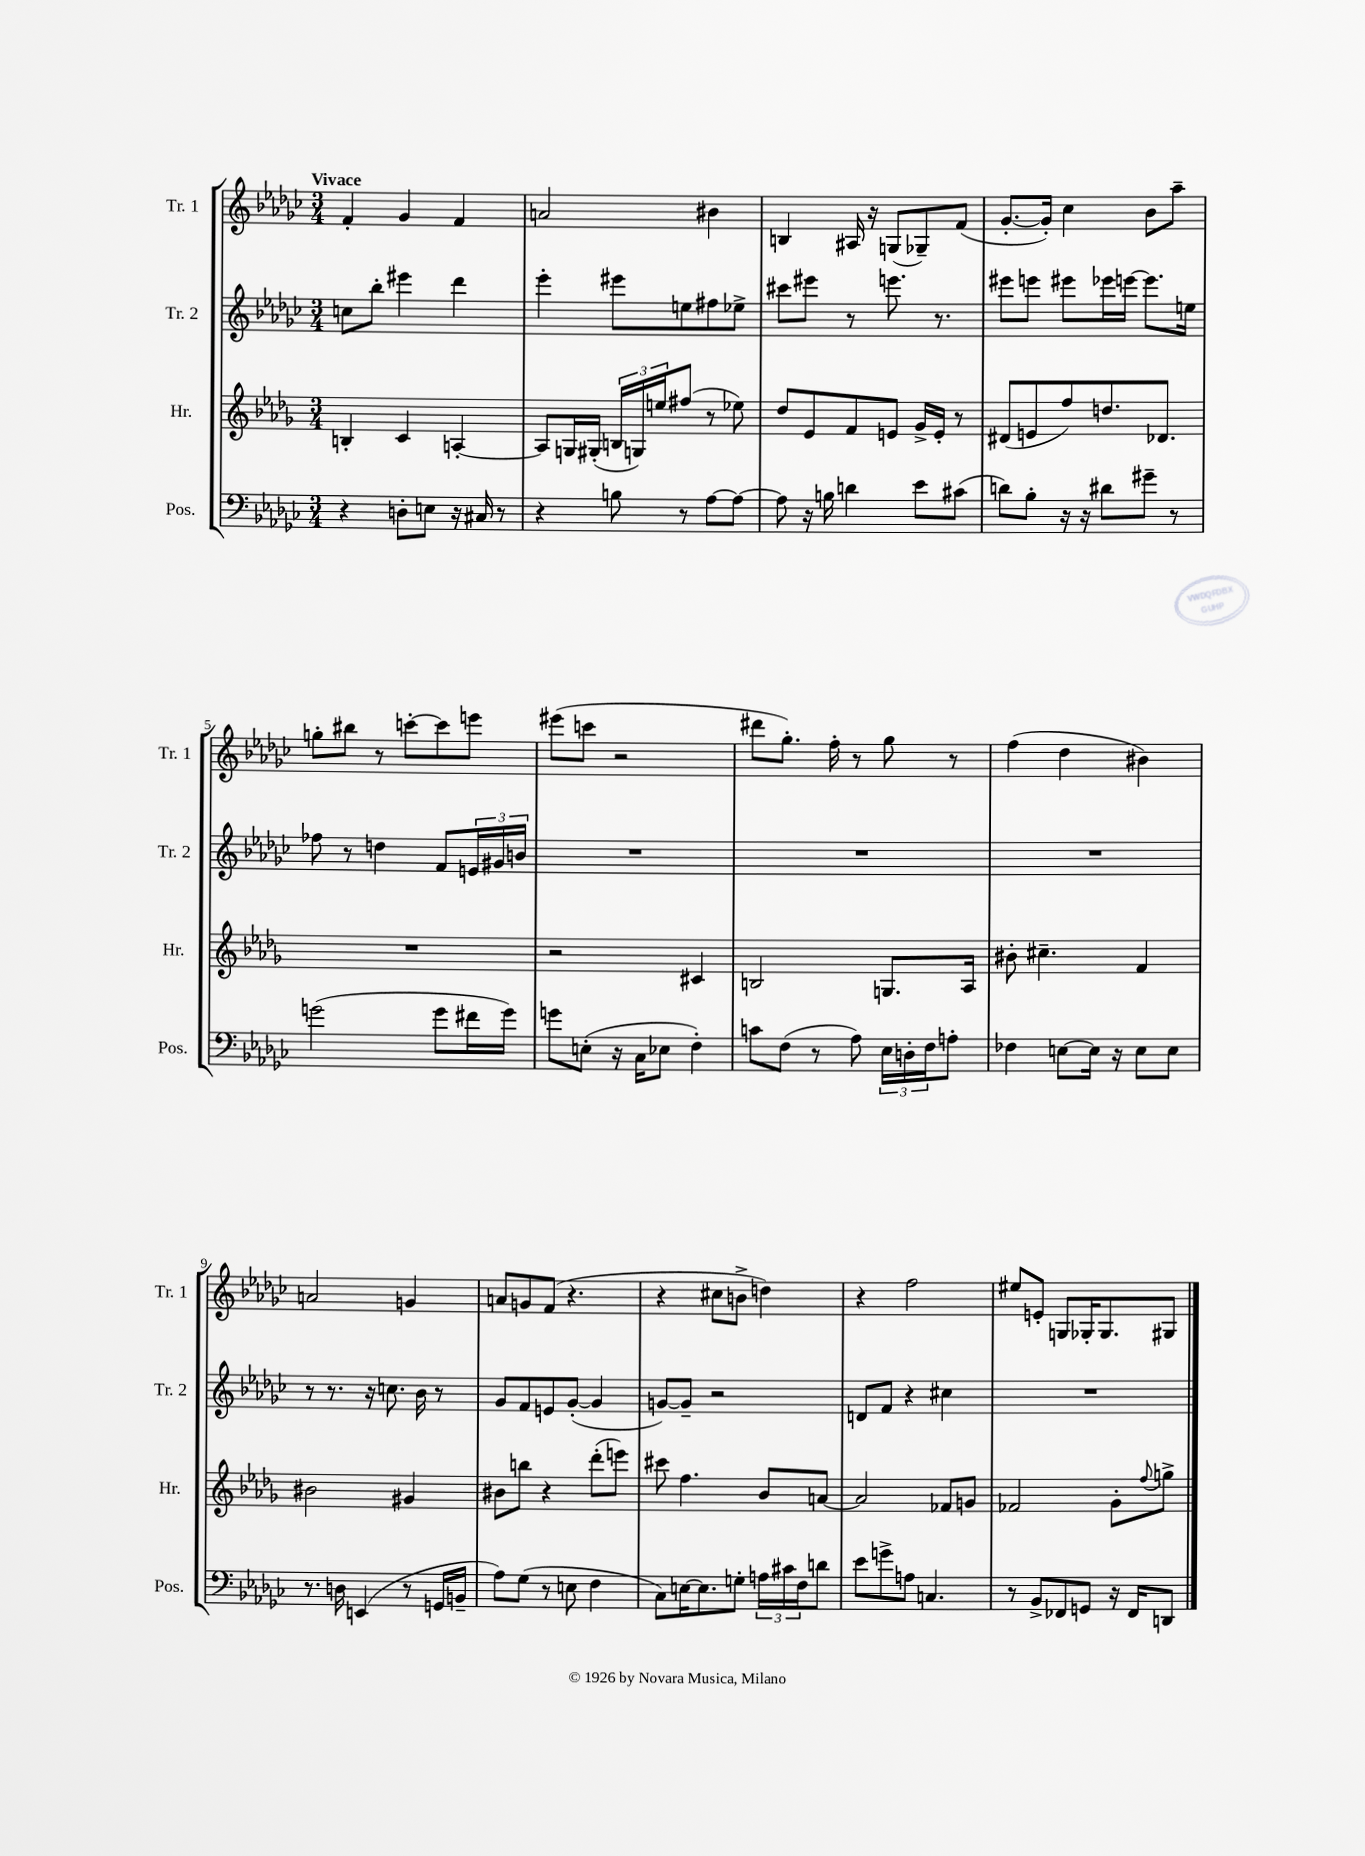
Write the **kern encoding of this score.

**kern	**kern	**kern	**kern
*part4	*part3	*part2	*part1
*staff4	*staff3	*staff2	*staff1
*I"Pos.	*I"Hr.	*I"Tr. 2	*I"Tr. 1
*I'Pos.	*I'Hr.	*I'Tr. 2	*I'Tr. 1
*clefF4	*clefG2	*clefG2	*clefG2
*k[b-e-a-d-g-c-]	*k[b-e-a-d-g-]	*k[b-e-a-d-g-c-]	*k[b-e-a-d-g-c-]
*M3/4	*M3/4	*M3/4	*M3/4
=1	=1	=1	=1
!	!	!	!LO:TX:a:B:t=Vivace
4r	4Bn'/	8ccn\L	4f'/
.	.	8bb-'\J	.
8Dn'\L	4c/	4eee#X\	4g-/
8En\J	.	.	.
16r	[4An'/	4ddd-\	4f/
16C#X/	.	.	.
8r	.	.	.
=2	=2	=2	=2
4r	8A/L]	4eee-'\	2an/
.	16Gn/L	.	.
.	(16G#X'/JJ	.	.
8Bn\	24Bn/LL	8eee#X\L	.
.	24Gn/)	.	.
.	24een/J	.	.
8r	(8ff#X/J	8een\	.
[8A-\L	8r	8ff#X\	4b#X\
8A-\J_	8ee-X\)	8ee-X^\J	.
=3	=3	=3	=3
8A-\]	8dd-/L	8ccc#X\L	4Bn/
16r	8e-/	8eee#X\J	.
16Bn\	.	.	.
4dn\	8f/	8r	16A#X/
.	.	.	16r
.	8en/J	8.eeen\	(8Gn/L
8e-\L	16g-^/LL	.	8G-X~/)
.	16e'/JJ	8.r	.
(8c#X\J	8r	.	(8f/J
=4	=4	=4	=4
8dn\L)	(8d#X/L	8eee#X\L	[8.g-'/L
8B-'\J	8en/	8eeen\J	.
.	.	.	16g-'/Jk])
16r	8ff/)	8eee#X\L	4cc-\
16r	.	.	.
8d#X\L	8.ddn/	16eee-X\L	.
.	.	[16eeen\JJ	.
8g#X~\J	.	8.eee\L]	8b-\L
.	8.d-X/J	.	.
8r	.	.	8aa-~\J
.	.	16een\Jk	.
!!LO:LB:g=z
=5	=5	=5	=5
(2gn\	2.r	8ff-X\	8ggn'\L
.	.	8r	8bb#X\J
.	.	4ddn\	8r
.	.	.	[8cccn'\L
8g\L	.	8f/L	8ccc\]
16f#X\L	.	24en/L	8eeen\J
.	.	24g#X/	.
16g\JJ)	.	.	.
.	.	24bn/JJ	.
=6	=6	=6	=6
8gn\L	2r	2.r	(8eee#X\L
(8En'\J	.	.	8cccn\J
16r	.	.	2r
16C-\KL	.	.	.
8E-X\J	.	.	.
4F'\)	4c#X/	.	.
=7	=7	=7	=7
8cn\L	2Bn/	2.r	8ddd#X\L
(8F\J	.	.	8.gg-'\J)
8r	.	.	.
.	.	.	16ff'\
8A-\)	.	.	8r
24E-\LL	8.Gn/L	.	8gg-\
24Dn'\	.	.	.
24F\J	.	.	.
8An'\J	.	.	8r
.	16A-/Jk	.	.
=8	=8	=8	=8
4F-X\	8b#X'\	2.r	(4ff\
.	4.cc#X~\	.	.
[8En\L	.	.	4dd-\
16E\Jk]	.	.	.
16r	.	.	.
8E\L	4f/	.	4b#X\)
8E\J	.	.	.
!!LO:LB:g=z
=9	=9	=9	=9
8.r	2b#X\	8r	2an/
.	.	8.r	.
16Dn\	.	.	.
(4EEn/	.	.	.
.	.	16r	.
.	.	8.ccn\	.
8r	4g#X/	.	4gn/
.	.	16b-\	.
16GGn/LL	.	8r	.
16BBn~/JJ	.	.	.
=10	=10	=10	=10
8A-\L)	8b#X\L	8g-/L	8an/L
(8G-\J	8bbn\J	8f/	8gn/
8r	4r	8en/	(8f/J
8En\	.	([8g-'/J	4.r
4F\	(8ddd-'\L	4g-/]	.
.	8eeen\J)	.	.
=11	=11	=11	=11
8C-\L)	8ccc#X\	[8gn/L)	4r
[16En\K	4.ff\	8g~/J]	.
8.E\]	.	.	.
.	.	2r	8cc#X\L
8Gn'\J	.	.	8bn^\J
24An\LL	8b-/L	.	4ddn\)
24c#X\	.	.	.
24F\J	.	.	.
8dn\J	[8an/J	.	.
=12	=12	=12	=12
8e-\L	2a/]	8dn/L	4r
8gn^\	.	8f/J	.
8An\J	.	4r	2ff\
4.Cn/	.	.	.
.	8f-X/L	4cc#X\	.
.	8gn/J	.	.
=13	=13	=13	=13
8r	2f-X/	2.r	8ee#X/L
8BB-^/L	.	.	8en'/J
8FF-X/	.	.	8Gn/L
8GGn/J	.	.	16G-X'/K
.	.	.	8.G-/
16r	8g-'\L	.	.
16FF-/KL	.	.	.
.	8qqff/	.	.
8DDn/J	8ggn^\J	.	8G#X/J
==	==	==	==
*-	*-	*-	*-
